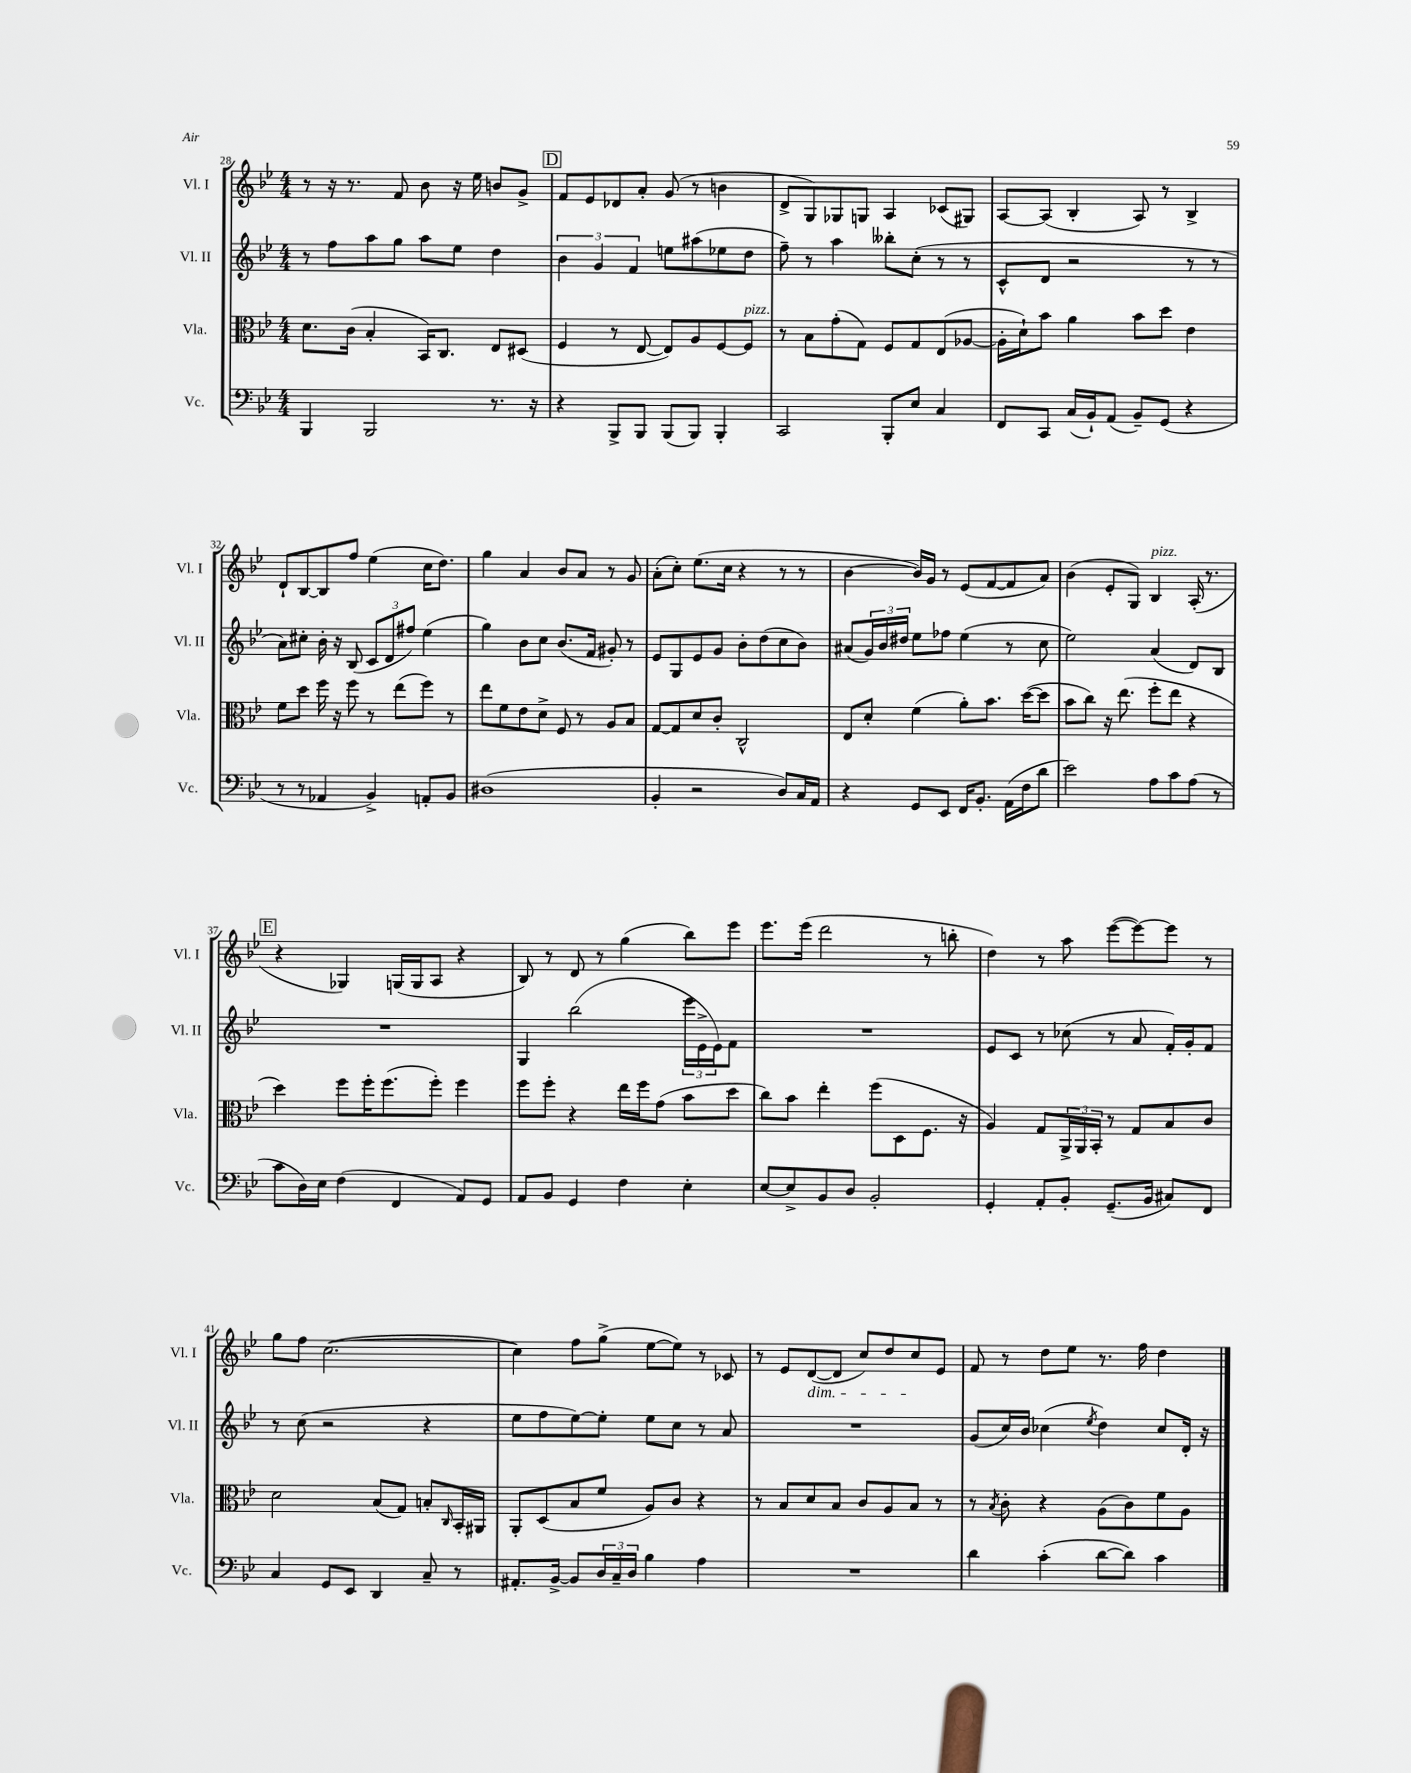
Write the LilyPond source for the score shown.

<<
\new StaffGroup <<
\new Staff = "s0" \with { instrumentName = "Vl. I" shortInstrumentName = "Vl. I" } {
    \clef treble \key bes \major \numericTimeSignature \time 4/4
    r8 r16 r8. f'8 bes'8 r16 ees''16 b'8 g'8-> |
    \mark \markup { \box "D" } f'8 ees'8 des'8 a'8-. g'8( r8 b'4 |
    d'8-> g8) ges8 g8 a4 ces'8( gis8) |
    a8~ a8( bes4-. a8) r8 bes4-> |
    d'8-! bes8~ bes8 f''8 ees''4( c''16 d''8.) |
    g''4 a'4 bes'8 a'8 r8 g'8 |
    a'8-.( c''8-.) ees''8.( c''16 r4 r8 r8 |
    bes'4~ bes'16) g'16 r8 ees'8( f'8~ f'8 a'8) |
    bes'4( ees'8-. g8) bes4^\markup { \italic "pizz." } a16-.( r8. |
    \mark \markup { \box "E" } r4 ges4) g16( g16 a8 r4 |
    bes8) r8 d'8 r8 g''4( bes''8) ees'''8 |
    ees'''8. ees'''16( d'''2 r8 b''8-. |
    d''4) r8 a''8 ees'''8~( ees'''8~) ees'''8 r8 |
    g''8 f''8 c''2.~( |
    c''4) f''8 g''8->( ees''8~ ees''8) r8 ces'8 |
    r8 ees'8 d'8~\dim( d'8 c''8) d''8 c''8\! ees'8 |
    f'8 r8 d''8 ees''8 r8. f''16 d''4 \bar "|." |
}
\new Staff = "s1" \with { instrumentName = "Vl. II" shortInstrumentName = "Vl. II" } {
    \clef treble \key bes \major \numericTimeSignature \time 4/4
    r8 f''8 a''8 g''8 a''8 ees''8 d''4 |
    \mark \markup { \box "D" } \tuplet 3/2 { bes'4 g'4 f'4 } e''8 ais''8( ees''8 d''8 |
    f''8--) r8 a''4 beses''8-. c''8-.( r8 r8 |
    c'8-^ d'8 r2 r8 r8 |
    a'8) cis''8-. bes'16-. r16 bes8( \tuplet 3/2 { c'8 d'8 fis''8) } ees''4( |
    g''4) bes'8 c''8 bes'8.( f'16 gis'8-.) r8 |
    ees'8 g8 ees'8 g'8 bes'8-. d''8( c''8 bes'8) |
    ais'8( \tuplet 3/2 { g'16) bes'16 dis''16 } ees''8 fes''8 ees''4( r8 c''8 |
    ees''2) a'4( d'8) bes8 |
    \mark \markup { \box "E" } R1 |
    g4 bes''2( \tuplet 3/2 { ees'''16 ees'16-> ees'16) } f'8 |
    R1 |
    ees'8 c'8 r8 ces''8( r8 a'8 f'16-.) g'16-. f'8 |
    r8 c''8( r2 r4 |
    ees''8 f''8 ees''8~) ees''8-. ees''8 c''8 r8 a'8 |
    R1 |
    g'8( c''16) bes'16 ces''4( \acciaccatura { ees''8 } d''4) ces''8 d'16-. r16 \bar "|." |
}
\new Staff = "s2" \with { instrumentName = "Vla." shortInstrumentName = "Vla." } {
    \clef alto \key bes \major \numericTimeSignature \time 4/4
    d'8. c'16( bes4-. bes,16) c8. ees8 dis8( |
    \mark \markup { \box "D" } f4 r8 ees8~ ees8) a8 f8~ f8^\markup { \italic "pizz." } |
    r8 bes8 g'8-.( g8) f8 g8 ees8( aes8~ |
    aes16-. d'16-!) bes'8 a'4 bes'8 d''8 ees'4 |
    f'8 d''8 f''16 r16 f''8 r8 ees''8( f''8) r8 |
    ees''8 f'8 ees'8 d'8-> f8 r8 a8 bes8 |
    g8~ g8 d'8 c'8-. c2-^ |
    ees8 d'8-. f'4( a'8-.) bes'8. d''16~( d''8 |
    bes'8 c''8) r16 ees''8.( f''8-. ees''8 r4 |
    \mark \markup { \box "E" } d''4) f''8 f''16-. f''8.( f''8-.) f''4 |
    f''8 f''8-. r4 ees''16 f''16 g'8( bes'8 d''8 |
    c''8) bes'8 ees''4-. f''8( d8 f8. r16 |
    a4) g8 \tuplet 3/2 { a,16-> a,16 bes,16-. } r8 g8 bes8 c'8 |
    d'2 bes8( g8) b8-. \grace { c16 } bes,16-. ais,16 |
    a,8-. d8( bes8 f'8 a8) c'8 r4 |
    r8 bes8 d'8 bes8 c'8 a8 bes8 r8 |
    r8 \acciaccatura { bes8 } c'8-. r4 a8( c'8) f'8 a8 \bar "|." |
}
\new Staff = "s3" \with { instrumentName = "Vc." shortInstrumentName = "Vc." } {
    \clef bass \key bes \major \numericTimeSignature \time 4/4
    bes,,4 bes,,2 r8. r16 |
    \mark \markup { \box "D" } r4 bes,,8-> bes,,8 bes,,8( bes,,8) bes,,4-. |
    c,2 bes,,8-. ees8 c4 |
    f,8 c,8 c16( bes,16-!) a,8( bes,8--) g,8( r4 |
    r8 r8 aes,4 bes,4->) a,8-. bes,8 |
    dis1( |
    bes,4-. r2 d8) c16 a,16 |
    r4 g,8 ees,8 f,16 bes,8.-. a,16( f16 d'8 |
    ees'2) a8 c'8 a8( r8 |
    \mark \markup { \box "E" } c'8 d16) ees16 f4( f,4 a,8) g,8 |
    a,8 bes,8 g,4 f4 ees4-. |
    ees8~ ees8-> bes,8 d8 bes,2-. |
    g,4-. a,8-. bes,8-. g,8.--( bes,16 cis8) f,8 |
    c4 g,8 ees,8 d,4 c8-- r8 |
    ais,8.-. bes,16~-> bes,8 \tuplet 3/2 { d16 c16-- d16 } bes4 a4 |
    R1 |
    d'4 c'4-.( d'8~ d'8) c'4 \bar "|." |
}
>>
>>
\layout { \context { \Score currentBarNumber = #28 } }
